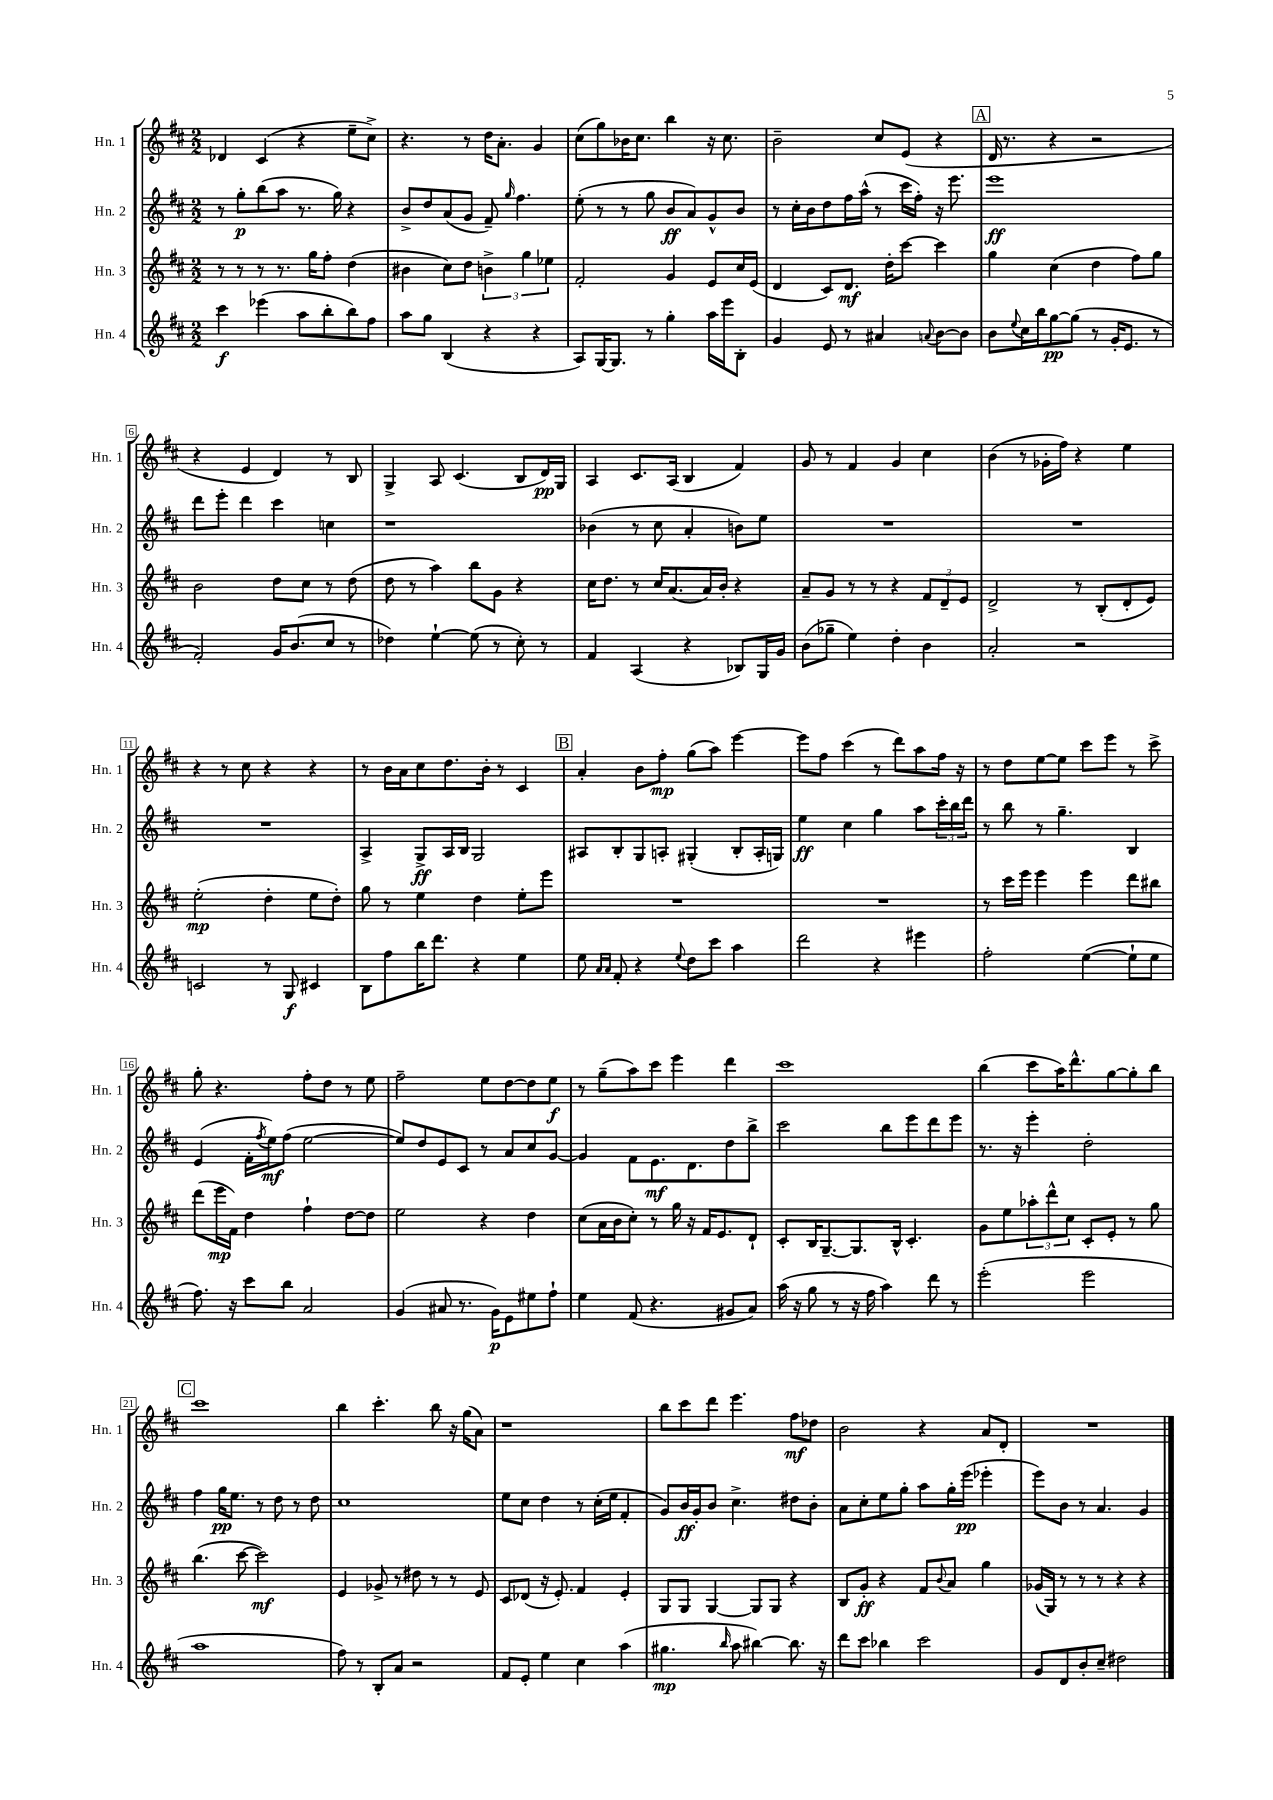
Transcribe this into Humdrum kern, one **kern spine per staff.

**kern	**dynam	**kern	**dynam	**kern	**dynam	**kern	**dynam
*part4	*part4	*part3	*part3	*part2	*part2	*part1	*part1
*staff4	*staff4	*staff3	*staff3	*staff2	*staff2	*staff1	*staff1
*I"Hn. 4	*	*I"Hn. 3	*	*I"Hn. 2	*	*I"Hn. 1	*
*I'Hn. 4	*	*I'Hn. 3	*	*I'Hn. 2	*	*I'Hn. 1	*
*clefG2	*	*clefG2	*	*clefG2	*	*clefG2	*
*k[f#c#]	*	*k[f#c#]	*	*k[f#c#]	*	*k[f#c#]	*
*M2/2	*	*M2/2	*	*M2/2	*	*M2/2	*
=1	=1	=1	=1	=1	=1	=1	=1
4ccc#\	f	8r	.	8r	.	4d-X/	.
.	.	8r	.	8gg'\L	p	.	.
(4eee-X\	.	8r	.	(8bb\	.	(4c#/	.
.	.	8.r	.	8aa\J	.	.	.
8aa\L	.	.	.	8.r	.	4r	.
.	.	16gg\KL	.	.	.	.	.
8bb'\	.	8ff#'\J	.	.	.	.	.
.	.	.	.	16gg\)	.	.	.
8bb\)	.	(4dd\	.	4r	.	8ee~\L	.
8ff#\J	.	.	.	.	.	8cc#^\J)	.
=2	=2	=2	=2	=2	=2	=2	=2
8aa\L	.	4b#X\	.	8b^/L	.	4.r	.
8gg\J	.	.	.	8dd/	.	.	.
(4B/	.	8cc#\L)	.	(8a/	.	.	.
.	.	8dd\J	.	8g/J	.	8r	.
4r	.	6bn^\	.	8f#~/)	.	16dd\KL	.
.	.	.	.	.	.	8.a'\J	.
.	.	.	.	16qqgg/	.	.	.
.	.	.	.	4.ff#\	.	.	.
.	.	6gg\	.	.	.	.	.
4r	.	.	.	.	.	4g/	.
.	.	6ee-X\	.	.	.	.	.
=3	=3	=3	=3	=3	=3	=3	=3
8A/L)	.	2f#'/	.	(8ee'\	.	(8cc#\L	.
[16G/K	.	.	.	8r	.	8gg\)	.
8.G/J]	.	.	.	.	.	.	.
.	.	.	.	8r	.	16b-X\K	.
.	.	.	.	.	.	8.cc#\J	.
8r	.	.	.	8gg\	.	.	.
4gg'\	.	4g/	.	8b/L	ff	4bb\	.
.	.	.	.	8a/)	.	.	.
16aa\LL	.	8e/L	.	8g^^/	.	16r	.
16eee\J	.	.	.	.	.	8.cc#\	.
8B'\J	.	16cc#/L	.	8b/J	.	.	.
.	.	(16e/JJ	.	.	.	.	.
=4	=4	=4	=4	=4	=4	=4	=4
4g/	.	4d/	.	8r	.	2b~\	.
.	.	.	.	16cc#'\LL	.	.	.
.	.	.	.	16b\J	.	.	.
8e/	.	8c#/L)	.	8dd\	.	.	.
8r	.	8.d/J	mf	16ff#\L	.	.	.
.	.	.	.	(16aa^^\JJ	.	.	.
4a#X/	.	.	.	8r	.	8cc#/L	.
.	.	16dd'\KL	.	.	.	.	.
.	.	[8ccc#\J	.	16ccc#\LL	.	(8e/J	.
.	.	.	.	16ff#'\JJ)	.	.	.
8qqan/	.	.	.	.	.	.	.
[8b\L	.	4ccc#\]	.	16r	.	4r	.
.	.	.	.	8.eee\	.	.	.
8b\J]	.	.	.	.	.	.	.
!!LO:REH:place=s1:t=A
=5	=5	=5	=5	=5	=5	=5	=5
8b\L	.	4gg\	.	1eee	ff	16d/	.
.	.	.	.	.	.	8.r	.
8qqee/	.	.	.	.	.	.	.
16cc#\L	.	.	.	.	.	.	.
16bb\J	.	.	.	.	.	.	.
[8gg\	pp	(4cc#\	.	.	.	4r	.
(8gg\J]	.	.	.	.	.	.	.
8r	.	4dd\	.	.	.	2r	.
16g'/KL	.	.	.	.	.	.	.
8.e/J	.	.	.	.	.	.	.
.	.	8ff#\L)	.	.	.	.	.
8r	.	8gg\J	.	.	.	.	.
!!LO:LB:g=z
=6	=6	=6	=6	=6	=6	=6	=6
2f#'/)	.	2b\	.	8ddd\L	.	4r	.
.	.	.	.	8eee'\J	.	.	.
.	.	.	.	4ddd\	.	4e/	.
16g/KL	.	8dd\L	.	4ccc#\	.	4d/)	.
(8.b/	.	.	.	.	.	.	.
.	.	8cc#\J	.	.	.	.	.
8cc#/J	.	8r	.	4ccn\	.	8r	.
8r	.	(8dd\	.	.	.	8B/	.
=7	=7	=7	=7	=7	=7	=7	=7
4dd-X\)	.	8dd\	.	1r	.	4G^/	.
.	.	8r	.	.	.	.	.
[4ee`\	.	4aa\)	.	.	.	8A/	.
.	.	.	.	.	.	(4.c#/	.
(8ee\]	.	8bb\L	.	.	.	.	.
8r	.	8g\J	.	.	.	.	.
8cc#'\)	.	4r	.	.	.	8B/L	.
8r	.	.	.	.	.	16d/L)	pp
.	.	.	.	.	.	16G/JJ	.
=8	=8	=8	=8	=8	=8	=8	=8
4f#/	.	16cc#\KL	.	(4b-X\	.	4A/	.
.	.	8.dd\J	.	.	.	.	.
(4A/	.	8r	.	8r	.	8.c#/L	.
.	.	16cc#/KL	.	8cc#\	.	.	.
.	.	(8.a/	.	.	.	(16A/Jk	.
4r	.	.	.	4a'/	.	4B/	.
.	.	16a/L)	.	.	.	.	.
.	.	16b'/JJ	.	.	.	.	.
8B-X/L)	.	4r	.	8bn\L)	.	4f#/)	.
16G/L	.	.	.	8ee\J	.	.	.
16g/JJ	.	.	.	.	.	.	.
=9	=9	=9	=9	=9	=9	=9	=9
(8b\L	.	8a~/L	.	1r	.	8g/	.
8gg-X~\J	.	8g/J	.	.	.	8r	.
4ee\)	.	8r	.	.	.	4f#/	.
.	.	8r	.	.	.	.	.
4dd'\	.	4r	.	.	.	4g/	.
4b\	.	12f#/L	.	.	.	4cc#\	.
.	.	12d~/	.	.	.	.	.
.	.	12e/J	.	.	.	.	.
=10	=10	=10	=10	=10	=10	=10	=10
2a'/	.	2d^/	.	1r	.	(4b\	.
.	.	.	.	.	.	8r	.
.	.	.	.	.	.	16g-X'\LL	.
.	.	.	.	.	.	16ff#\JJ)	.
2r	.	8r	.	.	.	4r	.
.	.	(8B'/L	.	.	.	.	.
.	.	8d'/	.	.	.	4ee\	.
.	.	8e/J)	.	.	.	.	.
!!LO:LB:g=z
=11	=11	=11	=11	=11	=11	=11	=11
2cn/	.	(2ee'\	mp	1r	.	4r	.
.	.	.	.	.	.	8r	.
.	.	.	.	.	.	8cc#\	.
8r	.	4dd'\	.	.	.	4r	.
8G/	f	.	.	.	.	.	.
4c#X/	.	8ee\L	.	.	.	4r	.
.	.	8dd'\J)	.	.	.	.	.
=12	=12	=12	=12	=12	=12	=12	=12
8B\L	.	8gg\	.	4A^/	.	8r	.
8ff#\	.	8r	.	.	.	16b\LL	.
.	.	.	.	.	.	16a\J	.
16bb\K	.	4ee\	.	8G^/L	ff	8cc#\	.
8.ddd\J	.	.	.	.	.	.	.
.	.	.	.	16A/L	.	8.dd\	.
.	.	.	.	16B/JJ	.	.	.
4r	.	4dd\	.	2G/	.	.	.
.	.	.	.	.	.	16b'\Jk	.
.	.	.	.	.	.	8r	.
4ee\	.	8ee'\L	.	.	.	4c#/	.
.	.	8eee\J	.	.	.	.	.
!!LO:REH:place=s1:t=B
=13	=13	=13	=13	=13	=13	=13	=13
8ee\	.	1r	.	8A#X/L	.	4a'/	.
16qqa/LL	.	.	.	.	.	.	.
16qqa/JJ	.	.	.	.	.	.	.
8f#'/	.	.	.	8B'/	.	.	.
4r	.	.	.	8G/	.	8b\L	.
.	.	.	.	8An'/J	.	8ff#'\J	mp
8qqee/	.	.	.	.	.	.	.
8dd\L	.	.	.	(4G#X'/	.	(8gg\L	.
8ccc#\J	.	.	.	.	.	8aa\J)	.
4aa\	.	.	.	8B'/L	.	[4eee\	.
.	.	.	.	16A'/L	.	.	.
.	.	.	.	16Gn/JJ)	.	.	.
=14	=14	=14	=14	=14	=14	=14	=14
2ddd\	.	1r	.	4ee\	ff	8eee\L]	.
.	.	.	.	.	.	8ff#\J	.
.	.	.	.	4cc#\	.	(4ccc#\	.
4r	.	.	.	4gg\	.	8r	.
.	.	.	.	.	.	8ddd\L)	.
4eee#X\	.	.	.	8aa\L	.	8aa\	.
.	.	.	.	24ccc#'\L	.	16ff#\Jk	.
.	.	.	.	24bb\	.	.	.
.	.	.	.	.	.	16r	.
.	.	.	.	24ddd\JJ	.	.	.
=15	=15	=15	=15	=15	=15	=15	=15
2ff#'\	.	8r	.	8r	.	8r	.
.	.	16ccc#\LL	.	8bb\	.	8dd\L	.
.	.	16eee\JJ	.	.	.	.	.
.	.	4eee\	.	8r	.	[8ee\	.
.	.	.	.	4.gg~\	.	8ee\J]	.
([4ee\	.	4eee\	.	.	.	8ccc#\L	.
.	.	.	.	.	.	8eee\J	.
8ee`\L]	.	8ddd\L	.	4B/	.	8r	.
8ee\J	.	8bb#X\J	.	.	.	8ccc#^\	.
!!LO:LB:g=z
=16	=16	=16	=16	=16	=16	=16	=16
8.ff#\)	.	(8ddd\L	.	(4e/	.	8gg'\	.
.	.	16eee\L	mp	.	.	4.r	.
16r	.	16f#\JJ)	.	.	.	.	.
8ccc#\L	.	4dd\	.	16f#'\LL	.	.	.
.	.	.	.	8qff#/	.	.	.
.	.	.	.	16ee\J)	mf	.	.
8bb\J	.	.	.	(8ff#\J	.	.	.
2a/	.	4ff#`\	.	[2ee\	.	8ff#'\L	.
.	.	.	.	.	.	8dd\J	.
.	.	[8dd\L	.	.	.	8r	.
.	.	8dd\J]	.	.	.	8ee\	.
=17	=17	=17	=17	=17	=17	=17	=17
(4g/	.	2ee\	.	8ee/L])	.	2ff#~\	.
.	.	.	.	8dd/	.	.	.
8a#X/	.	.	.	8e/	.	.	.
8.r	.	.	.	8c#/J	.	.	.
.	.	4r	.	8r	.	8ee\L	.
16g\KL)	p	.	.	.	.	.	.
8e\	.	.	.	8a/L	.	[8dd\	.
8ee#X\	.	4dd\	.	8cc#/	.	8dd\]	.
8ff#`\J	.	.	.	[8g/J	.	8ee\J	f
=18	=18	=18	=18	=18	=18	=18	=18
4ee\	.	(8cc#\L	.	4g/]	.	8r	.
.	.	16a\L	.	.	.	(8gg~\L	.
.	.	16b\J	.	.	.	.	.
(8f#/	.	8cc#'\J)	.	8f#\L	.	8aa\)	.
4.r	.	8r	.	8.e\	mf	8ccc#\J	.
.	.	16gg\	.	.	.	4eee\	.
.	.	16r	.	8.d\	.	.	.
.	.	16f#/KL	.	.	.	.	.
.	.	8.e/	.	.	.	.	.
8g#X/L	.	.	.	8dd\	.	4ddd\	.
8a/J)	.	8d`/J	.	8bb^\J	.	.	.
=19	=19	=19	=19	=19	=19	=19	=19
(16aa\	.	8c#'/L	.	2ccc#\	.	1ccc#	.
16r	.	.	.	.	.	.	.
8gg\	.	16B/K	.	.	.	.	.
.	.	[8.G~/	.	.	.	.	.
8r	.	.	.	.	.	.	.
16r	.	8.G/]	.	.	.	.	.
16ff#\	.	.	.	.	.	.	.
4aa\)	.	.	.	8bb\L	.	.	.
.	.	16B^^/Jk	.	.	.	.	.
.	.	4.c#'/	.	8eee\	.	.	.
8ddd\	.	.	.	8ddd\	.	.	.
8r	.	.	.	8eee\J	.	.	.
=20	=20	=20	=20	=20	=20	=20	=20
(2eee'\	.	8g\L	.	8.r	.	(4bb\	.
.	.	8ee\	.	.	.	.	.
.	.	.	.	16r	.	.	.
.	.	12aa-X'\	.	4eee'\	.	8ccc#\L	.
.	.	12ddd^^\	.	.	.	.	.
.	.	.	.	.	.	16aa\K)	.
.	.	12cc#\J	.	.	.	.	.
.	.	.	.	.	.	8.ddd^^\	.
2eee\	.	8c#'/L	.	2dd'\	.	.	.
.	.	8e'/J	.	.	.	[8gg\	.
.	.	8r	.	.	.	8gg'\]	.
.	.	8gg\	.	.	.	8bb\J	.
!!LO:LB:g=z
!!LO:REH:place=s1:t=C
=21	=21	=21	=21	=21	=21	=21	=21
1aa	.	(4.bb\	.	4ff#\	.	1ccc#	.
.	.	.	.	16gg\KL	pp	.	.
.	.	.	.	8.ee\J	.	.	.
.	.	[8ccc#\	.	.	.	.	.
.	.	2ccc#\])	mf	8r	.	.	.
.	.	.	.	8dd\	.	.	.
.	.	.	.	8r	.	.	.
.	.	.	.	8dd\	.	.	.
=22	=22	=22	=22	=22	=22	=22	=22
8ff#\)	.	4e/	.	1cc#	.	4bb\	.
8r	.	.	.	.	.	.	.
8B'/L	.	8g-X^/	.	.	.	4.ccc#'\	.
8a/J	.	8r	.	.	.	.	.
2r	.	8dd#X\	.	.	.	.	.
.	.	8r	.	.	.	8bb\	.
.	.	8r	.	.	.	16r	.
.	.	.	.	.	.	(16gg\KL	.
.	.	8e/	.	.	.	8a\J)	.
=23	=23	=23	=23	=23	=23	=23	=23
8f#/L	.	8c#/L	.	8ee\L	.	1r	.
8e'/J	.	(8d-X/J	.	8cc#\J	.	.	.
4ee\	.	16r	.	4dd\	.	.	.
.	.	8.e'/)	.	.	.	.	.
4cc#\	.	4f#/	.	8r	.	.	.
.	.	.	.	(16cc#'\LL	.	.	.
.	.	.	.	16ee\JJ	.	.	.
(4aa\	.	4e'/	.	4f#'/	.	.	.
=24	=24	=24	=24	=24	=24	=24	=24
4.gg#X\	mp	8G/L	.	8g/L)	.	8bb\L	.
.	.	8G/J	.	16b/L	ff	8ccc#\	.
.	.	.	.	16g'/J	.	.	.
.	.	[4G/	.	8b/J	.	8ddd\J	.
16qqbb/	.	.	.	.	.	.	.
8aa\	.	.	.	4.cc#^\	.	4.eee\	.
[4bb#X\)	.	8G/L]	.	.	.	.	.
.	.	8G/J	.	.	.	.	.
8.bb#\]	.	4r	.	8dd#X\L	.	8ff#\L	mf
.	.	.	.	8b'\J	.	8dd-X\J	.
16r	.	.	.	.	.	.	.
=25	=25	=25	=25	=25	=25	=25	=25
8ddd\L	.	8B/L	.	8a\L	.	2b\	.
8ccc#\J	.	8g'/J	ff	8cc#'\	.	.	.
4bb-X\	.	4r	.	8ee\	.	.	.
.	.	.	.	8gg'\J	.	.	.
2ccc#\	.	8f#/L	.	8aa\L	.	4r	.
.	.	8qqb/	.	.	.	.	.
.	.	8a/J	.	16gg'\L	.	.	.
.	.	.	.	(16eee\JJ	pp	.	.
.	.	4gg\	.	4eee-X'\	.	8a/L	.
.	.	.	.	.	.	8d'/J	.
=26	=26	=26	=26	=26	=26	=26	=26
8g/L	.	(16g-X/LL	.	8eee\L)	.	1r	.
.	.	16G/JJ)	.	.	.	.	.
8d/	.	8r	.	8b\J	.	.	.
8b'/	.	8r	.	8r	.	.	.
8cc#~/J	.	8r	.	4.a/	.	.	.
2dd#X\	.	4r	.	.	.	.	.
.	.	4r	.	4g/	.	.	.
==	==	==	==	==	==	==	==
*-	*-	*-	*-	*-	*-	*-	*-
